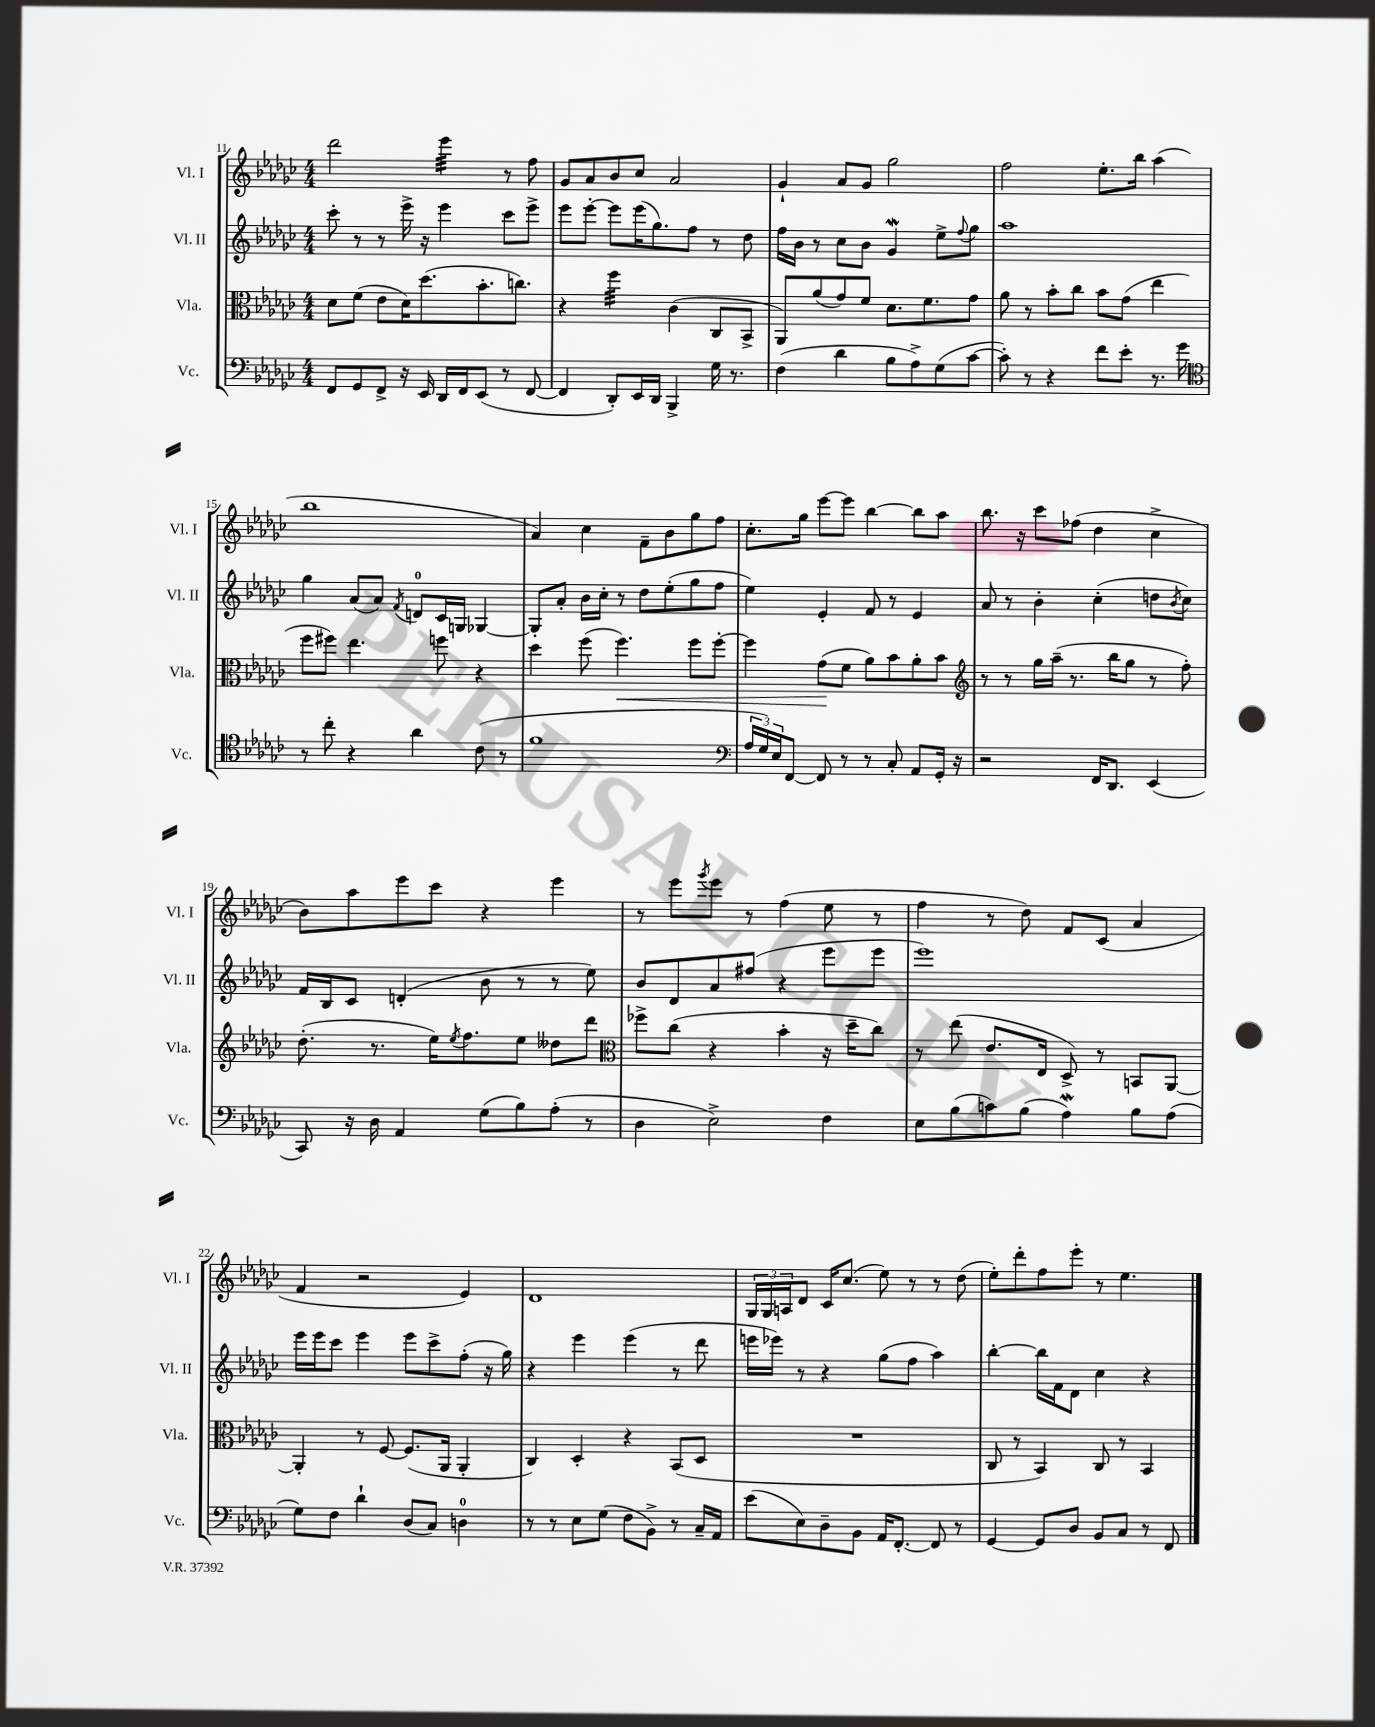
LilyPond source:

<<
\new StaffGroup <<
\new Staff = "s0" \with { instrumentName = "Vl. I" shortInstrumentName = "Vl. I" } {
    \clef treble \key ges \major \numericTimeSignature \time 4/4
    des'''2 ees'''4:32 r8 f''8 |
    ges'8 aes'8 bes'8 ces''8 aes'2 |
    ges'4-! aes'8 ges'8 ges''2 |
    f''2 ees''8.-. bes''16 aes''4( |
    bes''1 |
    aes'4) ces''4 f'8-- bes'8 ges''8 f''8 |
    ces''8.-. ges''16 ees'''8~ ees'''8 bes''4~ bes''8 aes''8 |
    bes''8. r16 ces'''8 fes''8( des''4 ces''4-> |
    bes'8) aes''8 ees'''8 ces'''8 r4 ees'''4 |
    r8 ees'''8 \acciaccatura { ges'''8 } ees'''8 r8 f''4( ees''8 r8 |
    f''4 r8 des''8) f'8 ces'8( aes'4 |
    f'4 r2 ees'4) |
    des'1 |
    \tuplet 3/2 { ges16 ges16 a16 } des'8 ces'16 ces''8.( ees''8) r8 r8 des''8( |
    ees''8-.) des'''8-. f''8 ees'''8-. r8 ees''4. \bar "|." |
}
\new Staff = "s1" \with { instrumentName = "Vl. II" shortInstrumentName = "Vl. II" } {
    \clef treble \key ges \major \numericTimeSignature \time 4/4
    ces'''8-. r8 r8 ees'''16-> r16 ees'''4 ces'''8 ees'''8-> |
    ees'''8 ees'''8~-. ees'''8 ees'''16( ges''8.) f''8 r8 des''8 |
    f''16 bes'16 r8 ces''8 bes'8 ges'4\mordent ees''8-> \appoggiatura { f''8 } ges''8 |
    aes''1 |
    ges''4 aes'8( aes'8) \acciaccatura { f'8 } d'8-0 ces'16 g16 ges4~ |
    ges8-. aes'8-. bes'16 ces''16-. r8 des''8 ees''8-.( ges''8 f''8 |
    ees''4) ees'4-. f'8 r8 ees'4 |
    aes'8 r8 bes'4-. ces''4-.( d''8 \acciaccatura { bes'8 } ces''8) |
    f'16 bes16 ces'8 d'4-.( bes'8 r8 r8 ees''8) |
    bes'8 des'8 aes'8 fis''8( r4 ees'''8 ees'''8 |
    ees'''1) |
    ees'''16 ees'''16 ces'''8 ees'''4 ees'''8 ces'''8-> f''8-.( r16 ges''16) |
    r4 ees'''4 ees'''4( r8 des'''8 |
    e'''16 ees'''16) r8 r4 ges''8( f''8 aes''4) |
    bes''4~-. bes''16 f'16 des'8 ces''4 r4 \bar "|." |
}
\new Staff = "s2" \with { instrumentName = "Vla." shortInstrumentName = "Vla." } {
    \clef alto \key ges \major \numericTimeSignature \time 4/4
    des'8 f'8( ees'8 des'16) des''8.( bes'8.-. c''8.) |
    r4 f''4:32 ces'4( ces8 bes,8-> |
    aes,8) aes'8( ges'8) f'8 des'8. f'8. ges'8 |
    aes'8 r8 bes'8-. ces''8 bes'8 ges'8( ees''4 |
    f''8 fis''8) ees''4. f''8 r4 |
    des''4 f''8( f''4.\<) f''8 f''8~-. |
    f''4 ges'8\!( f'8 aes'8) bes'8 aes'8-. bes'8 |
    \clef treble r8 r8 ges''16 aes''16--( r8. bes''16 ges''8 r8 f''8-.) |
    des''8.-.( r8. ees''16) \acciaccatura { ees''8 } f''8. ees''8 deses''8 des'''8 |
    \clef alto fes''8-> ces''8( r4 bes'4-. r16 des''16-- ces''8) |
    r8 ees''8( ees'8. ees16 des8->) r8 b,8 aes,8~ |
    aes,4-. r8 f8~ f8.( aes,16 aes,4-. |
    ces4) des4-. r4 bes,8( des8 |
    R1 |
    ces8 r8 bes,4) ces8 r8 bes,4 \bar "|." |
}
\new Staff = "s3" \with { instrumentName = "Vc." shortInstrumentName = "Vc." } {
    \clef bass \key ges \major \numericTimeSignature \time 4/4
    f,8 ges,8 f,8-> r16 ees,16 des,16 f,16 ees,8( r8 f,8~ |
    f,4 des,8-.) ees,16 des,16 bes,,4-> ges16 r8. |
    f4( des'4 bes8 aes8->) ges8( ces'8~ |
    ces'8-.) r8 r4 f'8 ees'8-. r8. ges'16 |
    \clef tenor r8 ces''8-. r4 aes'4 ces'8( r8 |
    f'1 |
    \clef bass \tuplet 3/2 { aes16 ges16) ees16 } f,8~ f,8 r8 r8 ces8-. aes,8 ges,16-. r16 |
    r2 f,16 des,8. ees,4( |
    ces,8) r16 des16 aes,4 ges8( bes8) aes8-.( r8 |
    des4 ees2->) f4 |
    ees8 bes8( c'8) bes8( aes4\mordent) bes8 aes8( |
    ges8) f8 des'4-! des8( ces8) d4-0 |
    r8 r8 ees8 ges8( f8 bes,8->) r8 ces16-- aes,16 |
    ees'8( ees8) des8-- bes,8 aes,16 f,8.~-. f,8 r8 |
    ges,4~ ges,8 des8 bes,8 ces8 r8 f,8 \bar "|." |
}
>>
>>
\layout { \context { \Score currentBarNumber = #11 } }
